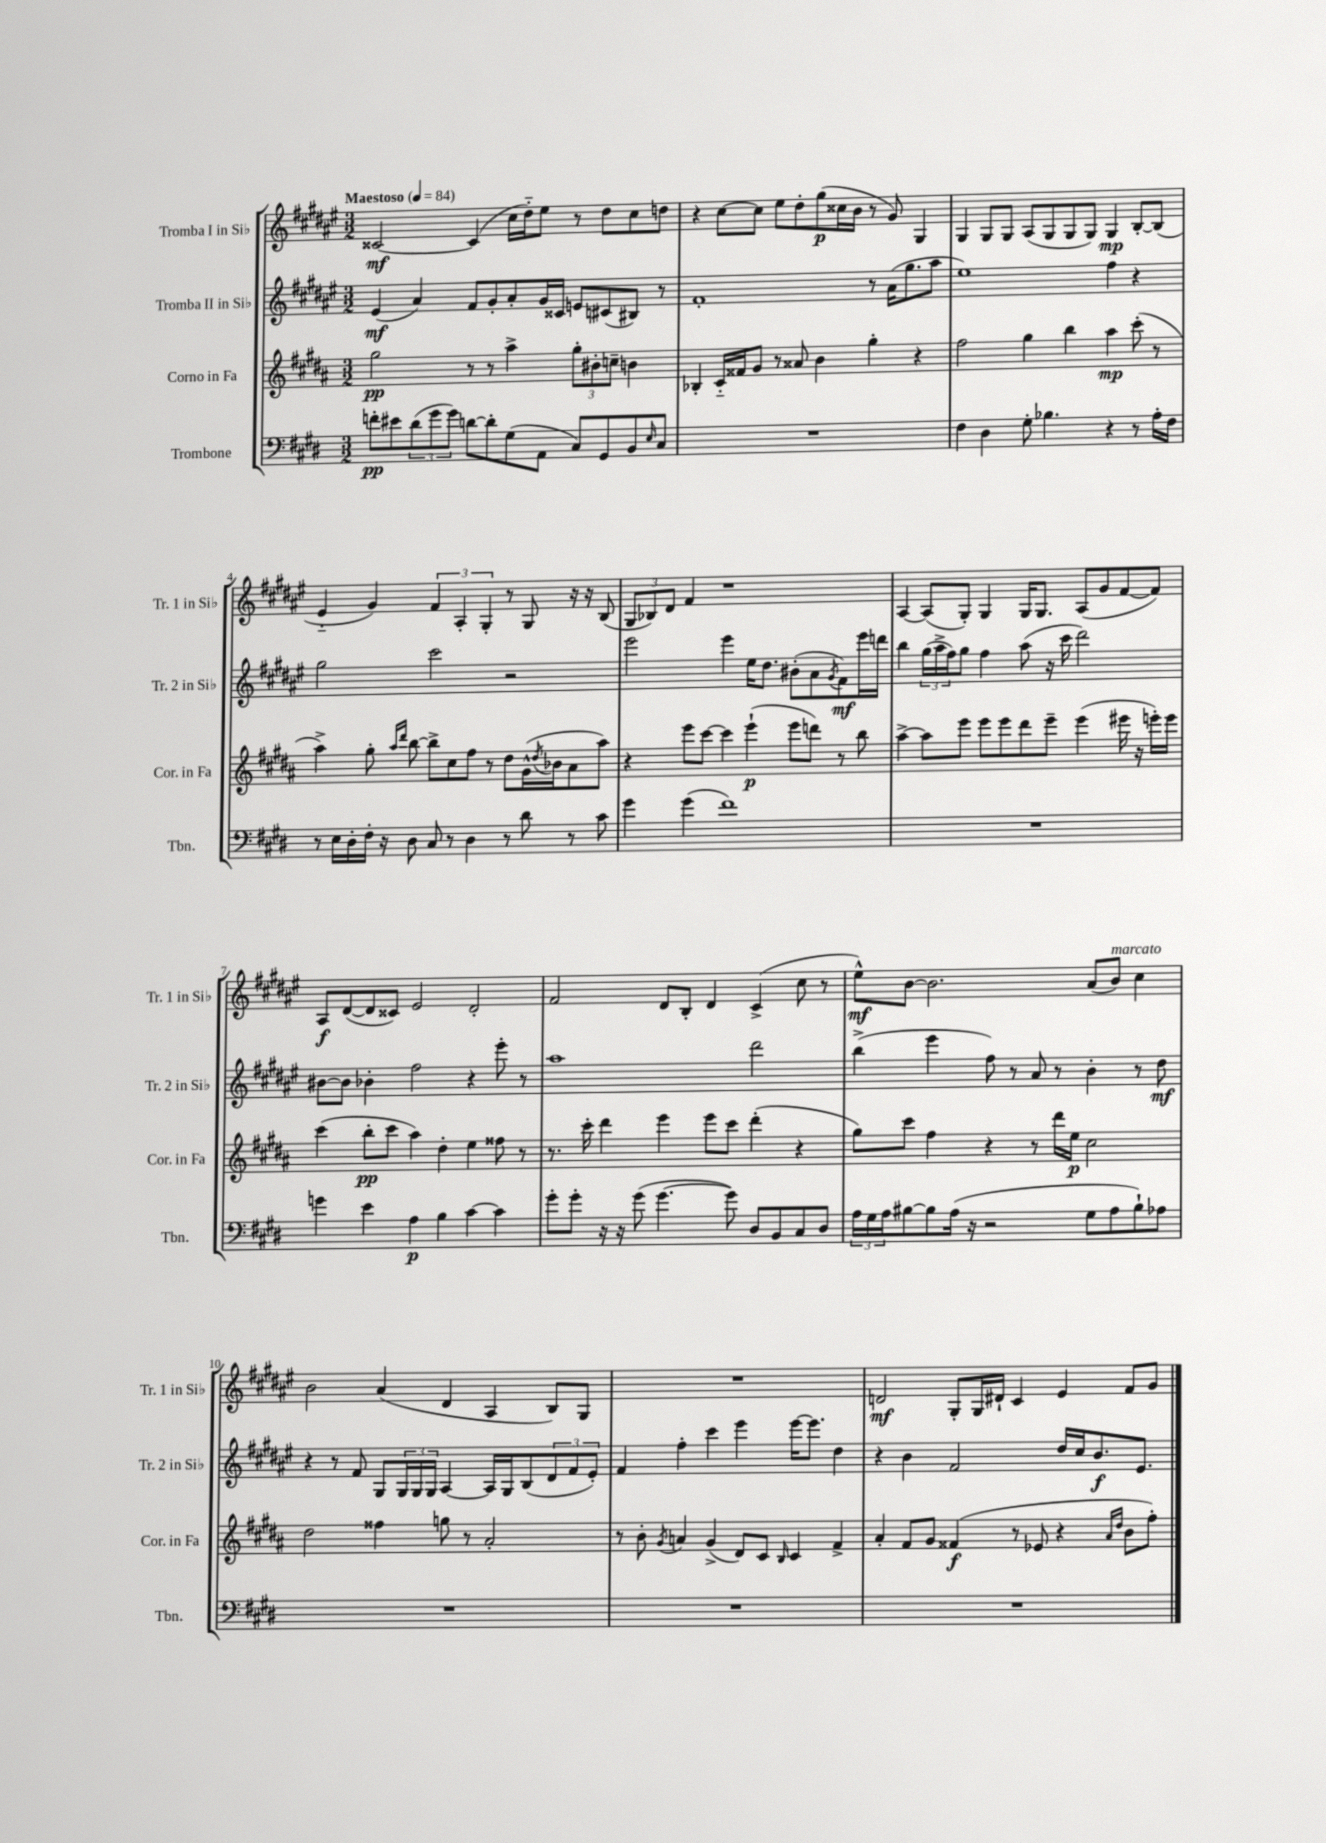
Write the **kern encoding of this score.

**kern	**kern	**kern	**kern
*staff4	*staff3	*staff2	*staff1
*clefF4	*clefG2	*clefG2	*clefG2
*k[f#c#g#d#]	*k[f#c#g#d#a#]	*k[f#c#g#d#a#e#]	*k[f#c#g#d#a#e#]
*M3/2	*M3/2	*M3/2	*M3/2
*MM84	*MM84	*MM84	*MM84
8f'	2gg#	(4e#	[2c##
8e#	.	.	.
(12d#	.	4a#)	.
12g#	.	.	.
12g#)	.	.	.
[8d	8r	8f#	(4c##]
8d']	8r	8g#'	.
(8G#	4aa#^	8a#'	16cc#
.	.	.	16dd#'~)
8AA	.	16g#	8ee#
.	.	16c##	.
8C#)	12gg#'	8e	8r
.	12b#'	.	.
8GG#	.	(8c#	8dd#
.	12cc~	.	.
8BB	4b	8B#)	8cc#
16qqE	.	.	.
8C#	.	8r	8dd
=	=	=	=
1.r	4B-'	1f#'	4r
.	16c#'~	.	[8cc#
.	16f##	.	.
.	8g#	.	8cc#]
.	8r	.	8ee#
.	8a##	.	8dd#'
.	4b	.	(8gg#
.	.	.	16cc##
.	.	.	16b
.	4gg#'	8r	8r
.	.	(16a#	8g#)
.	.	8.gg#	.
.	4r	.	4G#
.	.	8aa#	.
=	=	=	=
4F#	2ff#	1ee#)	4G#
4D#	.	.	8G#
.	.	.	8G#
8G#'	4gg#	.	(8A#
4.B-	.	.	8G#
.	4bb	.	8G#
.	.	.	8G#)
4r	4aa#	4ff#	4G#
8r	(8ccc#'	4r	[8B'
16A'	8r	.	(8B]
16F#	.	.	.
=	=	=	=
8r	4aa#^)	2gg#	4e#'~
16E	.	.	.
16D#'	.	.	.
16F#'	8gg#'	.	4g#)
16r	.	.	.
.	16qqaa#	.	.
.	16qqddd#	.	.
8D#	[8bb	.	.
8C#	8bb^]	2ccc#	6f#
8r	8cc#	.	.
.	.	.	6A#'
4D#	8ff#	.	.
.	.	.	6G#'
.	8r	.	.
8r	8dd#	2r	8r
8d#	(16g#^^	.	8G#
.	8qdd#	.	.
.	16b-	.	.
8r	8a#	.	16r
.	.	.	16r
8c#	8aa#)	.	(8B
=	=	=	=
4g#	4r	2eee#	12G#
.	.	.	12B-)
.	.	.	12d#
(4g#	8eee	.	4f#
.	[8ccc#	.	.
1f#)	4ccc#]	4eee#	1r
.	(4eee`	16ee#	.
.	.	8.dd#	.
.	8eee	(8b#'	.
.	8ddd)	8a#	.
.	.	8qg#	.
.	8r	8f#)	.
.	8bb	16eee#	.
.	.	16ddd	.
=	=	=	=
1.r	[4aa#^	4bb	[4A#
.	8aa#]	(24gg#	(8A#]
.	.	24aa#^	.
.	.	24ff#)	.
.	8eee	8gg#	8G#')
.	8eee	4ff#	4G#
.	8eee	.	.
.	8ddd#	(8aa#	16G#
.	.	.	8.G#
.	8eee~	16r	.
.	.	16ccc#	.
.	(4eee	2ddd#)	(8A#
.	.	.	8g#
.	16eee#	.	[8f#
.	16r	.	.
.	16eee')	.	8f#])
.	16eee	.	.
=	=	=	=
4g	(4ccc#	[8b#	8A#
.	.	8b#]	([8d#
4e	8bb'	4b-'	8d#]
.	8ccc#	.	8c##)
4A	4aa#)	2ff#	2e#
4B	4dd#'	.	.
[4c#	4ee	4r	2d#'
4c#]	8ff##	8eee#'	.
.	8r	8r	.
=	=	=	=
8g#'	8.r	1aa#	2f#
8g#'	.	.	.
.	16ccc#'	.	.
16r	4ddd#	.	.
16r	.	.	.
(8g#	.	.	.
[4.g#	4eee	.	8d#
.	.	.	8B'
.	8eee	.	4d#
8g#])	8ccc#	.	.
8D#	(4ddd#'	2ddd#	(4c#^
8BB	.	.	.
8C#	4r	.	8cc#
8D#	.	.	8r
=	=	=	=
24A	8gg#)	(4bb^	8ee#^^)
24G#	.	.	.
24A	.	.	.
[8B#	8ccc#	.	[8b
8B#]	4ff#	4eee#	2.b]
(16A	.	.	.
16r	.	.	.
2r	4r	8ff#)	.
.	.	8r	.
.	8r	8a#	.
.	16ddd#	8r	.
.	16ee	.	.
8G#	2cc#	4b'	(8a#
8A	.	.	8b)
8B#`)	.	8r	4cc#
8A-	.	8dd#	.
=	=	=	=
1.r	2dd#	4r	2b
.	.	8r	.
.	.	8f#	.
.	4ff##	8G#	(4a#
.	.	24G#	.
.	.	24G#	.
.	.	24G#	.
.	8gg	[4A#	4d#
.	8r	.	.
.	2a#'	16A#]	4A#
.	.	16G#	.
.	.	(8B	.
.	.	12d#	8B)
.	.	12f#	.
.	.	.	8G#
.	.	12e#')	.
=	=	=	=
1.r	8r	4f#	1.r
.	8b'	.	.
.	8qg#	.	.
.	4a	4ff#'	.
.	(4g#^	4ccc#	.
.	8d#)	4eee#	.
.	8c#	.	.
.	16qqB	.	.
.	4c#	[16eee#	.
.	.	8.eee#]	.
.	4f#^	4dd#	.
=	=	=	=
1.r	4a#'	4r	2d
.	8f#	4b	.
.	8g#	.	.
.	(4f##	2f#	8G#'
.	.	.	16G#
.	.	.	16d#`
.	8r	.	4c#
.	8e-	.	.
.	4r	16dd#	4e#
.	.	16cc#	.
.	.	8.b	.
.	16qqa#	.	.
.	16qqdd#	.	.
.	8b	.	8f#
.	.	8.e#	.
.	8ff#')	.	8g#
==	==	==	==
*-	*-	*-	*-
